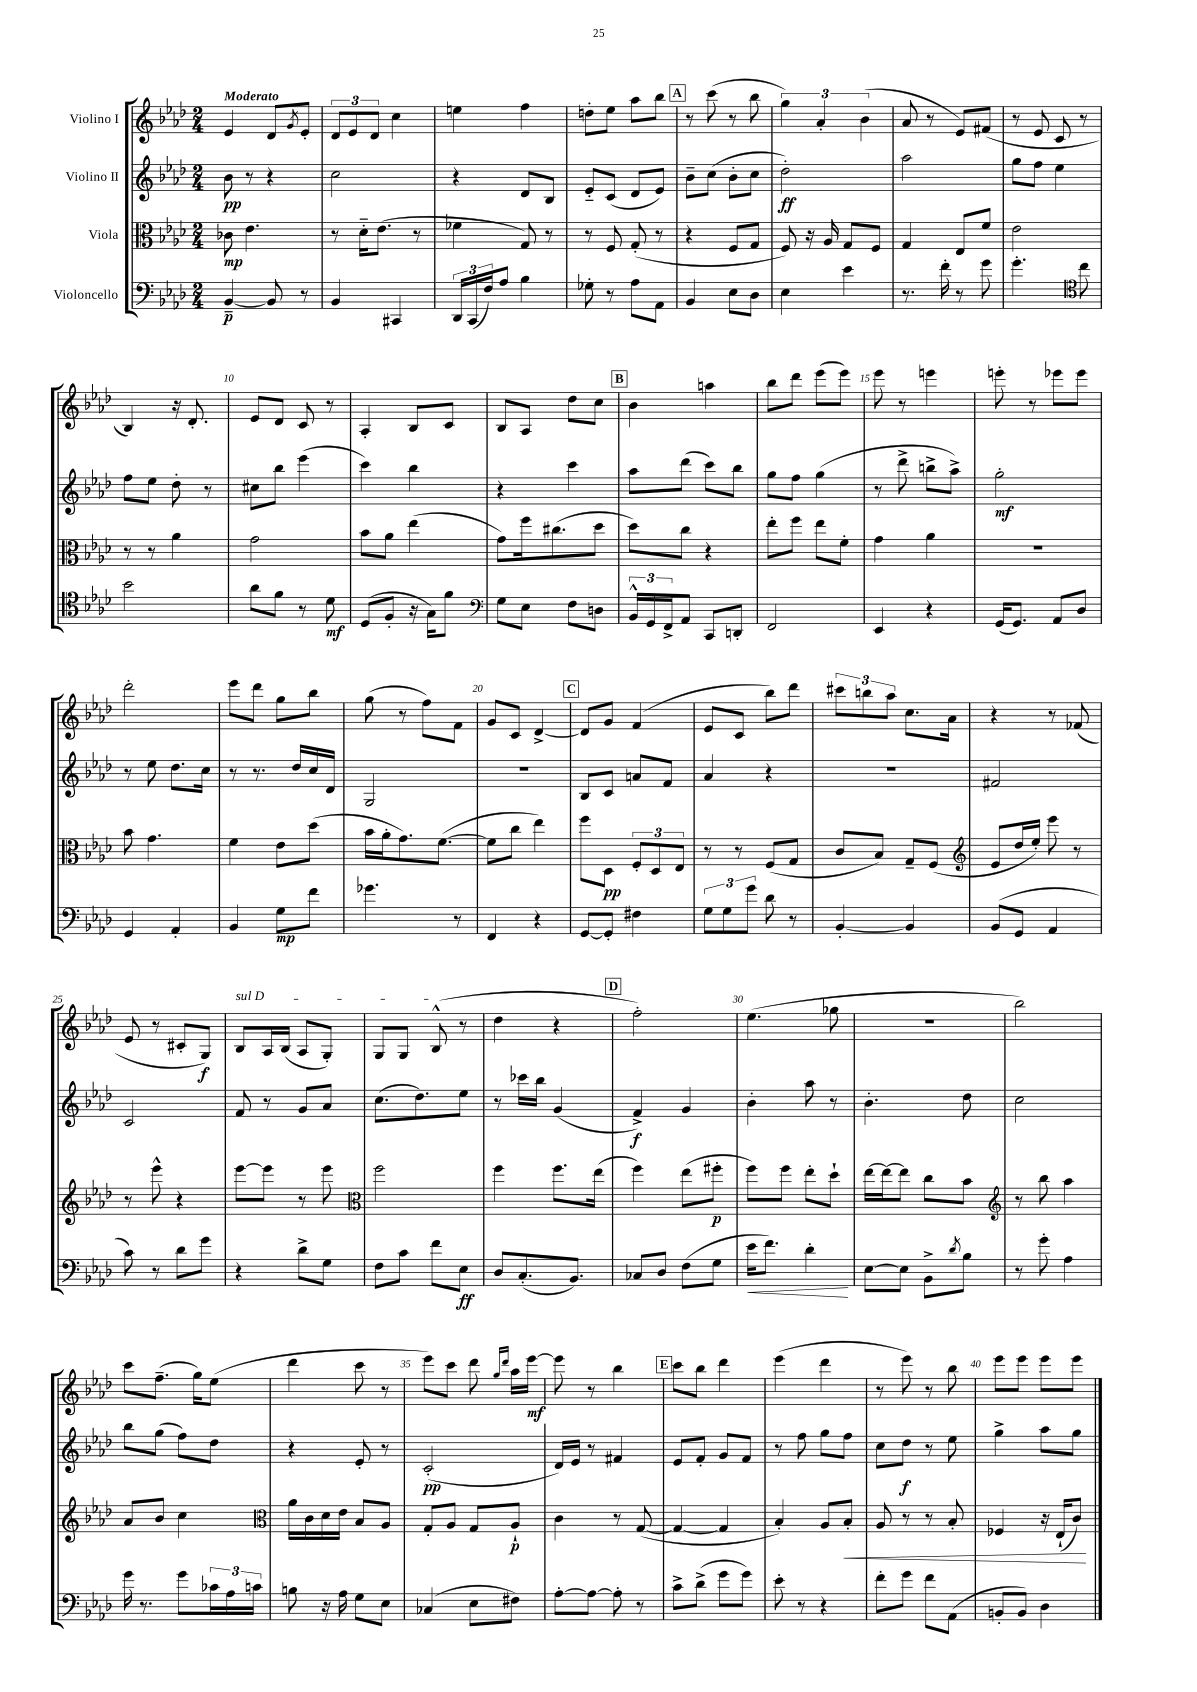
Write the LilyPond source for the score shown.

<<
\new StaffGroup <<
\new Staff = "s0" \with { instrumentName = "Violino I" } {
    \clef treble \key aes \major \numericTimeSignature \time 2/4 \tempo "Moderato"
    ees'4 des'8 \acciaccatura { g'8 } ees'8-. |
    \tuplet 3/2 { des'8 ees'8 des'8 } c''4 |
    e''4 f''4 |
    d''8-. ees''8 aes''8 bes''8 |
    \mark \markup { \box "A" } r8 c'''8( r8 bes''8 |
    \tuplet 3/2 { g''4) aes'4-. bes'4( } |
    aes'8 r8 ees'8) fis'8( |
    r8 ees'8 c'8 r8 |
    bes4) r16 des'8.-. |
    ees'8 des'8 c'8 r8 |
    aes4-. bes8 c'8 |
    bes8 aes8 des''8 c''8 |
    \mark \markup { \box "B" } bes'4 a''4 |
    bes''8 des'''8 ees'''8( ees'''8) |
    ees'''8 r8 e'''4 |
    e'''8-. r8 ees'''8 ees'''8 |
    des'''2-. |
    ees'''8 des'''8 g''8 bes''8 |
    g''8( r8 f''8) f'8 |
    g'8 c'8 des'4~-> |
    \mark \markup { \box "C" } des'8 g'8 f'4( |
    ees'8 c'8 bes''8) des'''8 |
    \tuplet 3/2 { cis'''8 b''8 aes''8 } c''8. aes'16 |
    r4 r8 fes'8( |
    ees'8 r8 cis'8-. g8\f) |
    \once \override TextSpanner.bound-details.left.text = \markup { \italic "sul D" } bes8\startTextSpan aes16 bes16( aes8 g8-.) |
    g8 g8 bes8-^\stopTextSpan( r8 |
    des''4 r4 |
    \mark \markup { \box "D" } f''2-.) |
    ees''4.( ges''8 |
    R2 |
    bes''2) |
    c'''8 f''8.--( g''16) ees''8( |
    des'''4 c'''8 r8 |
    ees'''8) c'''8 des'''8 \grace { g''16 des'''16 } aes''16 ees'''16~\mf |
    ees'''8 r8 bes''4 |
    \mark \markup { \box "E" } c'''8 bes''8 des'''4 |
    ees'''4( des'''4 |
    r8 ees'''8) r8 bes''8 |
    ees'''8 ees'''8 ees'''8 ees'''8 \bar "|." |
}
\new Staff = "s1" \with { instrumentName = "Violino II" } {
    \clef treble \key aes \major \numericTimeSignature \time 2/4
    bes'8\pp r8 r4 |
    c''2 |
    r4 des'8 bes8 |
    ees'8-_ c'8( des'8 ees'8) |
    \mark \markup { \box "A" } bes'8-- c''8( bes'8-. c''8 |
    des''2-.\ff) |
    aes''2 |
    g''8 f''8 ees''4 |
    f''8 ees''8 des''8-. r8 |
    cis''8 bes''8 ees'''4( |
    c'''4) bes''4 |
    r4 c'''4 |
    \mark \markup { \box "B" } aes''8 des'''8( c'''8) bes''8 |
    g''8 f''8 g''4( |
    r8 des'''8-> b''8-> aes''8->) |
    g''2-.\mf |
    r8 ees''8 des''8. c''16 |
    r8 r8. des''16 c''16 des'16 |
    g2 |
    r2 |
    \mark \markup { \box "C" } bes8 c'8 a'8 f'8 |
    aes'4 r4 |
    r2 |
    fis'2 |
    c'2 |
    f'8 r8 g'8 aes'8 |
    c''8.( des''8.) ees''8 |
    r8 ces'''16 bes''16 g'4( |
    \mark \markup { \box "D" } f'4->\f) g'4 |
    bes'4-. aes''8 r8 |
    bes'4.-. des''8 |
    c''2 |
    bes''8 g''8( f''8) des''8 |
    r4 ees'8-. r8 |
    c'2-.\pp( |
    des'16) ees'16 r8 fis'4 |
    \mark \markup { \box "E" } ees'8 f'8-. g'8 f'8 |
    r8 f''8 g''8 f''8 |
    c''8 des''8\f r8 ees''8 |
    g''4-> aes''8 g''8 \bar "|." |
}
\new Staff = "s2" \with { instrumentName = "Viola" } {
    \clef alto \key aes \major \numericTimeSignature \time 2/4
    ces'8\mp ees'4. |
    r8 des'16-_ ees'8.( r8 |
    fes'4 g8) r8 |
    r8 f8 g8-.( r8 |
    \mark \markup { \box "A" } r4 f8 g8 |
    f8) r16 aes16 g8 f8 |
    g4 ees8 f'8 |
    ees'2 |
    r8 r8 aes'4 |
    g'2 |
    bes'8 aes'8 ees''4( |
    g'8) f''16 cis''8.( des''8 |
    \mark \markup { \box "B" } des''8) c''8 r4 |
    ees''8-. f''8 ees''8 f'8-. |
    g'4 aes'4 |
    r2 |
    bes'8 g'4. |
    f'4 ees'8 des''8( |
    bes'16 aes'16-. g'8.) f'8.~( |
    f'8 c''8 ees''4) |
    \mark \markup { \box "C" } f''8 des8\pp \tuplet 3/2 { f8-. des8 ees8 } |
    r8 r8 f8( g8 |
    c'8 bes8) g8-- f8( |
    \clef treble ees'8 des''16 ees''16-.) ees'''8 r8 |
    r8 ees'''8-^ r4 |
    ees'''8~ ees'''8 r8 ees'''8 |
    \clef alto f''2 |
    f''4 f''8. ees''16( |
    \mark \markup { \box "D" } f''4) ees''8( fis''8-.\p |
    f''8) f''8 ees''8-. des''8-! |
    ees''16~ ees''16~ ees''8 c''8 bes'8 |
    \clef treble r8 bes''8 aes''4 |
    aes'8 bes'8 c''4 |
    \clef alto aes'16 c'16 des'16 ees'16 bes8 aes8 |
    g8-. aes8 g8 aes8-!\p |
    c'4 r8 g8~( |
    \mark \markup { \box "E" } g4~ g4 |
    bes4-.) aes8 bes8-.\< |
    aes8 r8 r8 bes8-. |
    fes4 r16 ees16-!( c'8\!) \bar "|." |
}
\new Staff = "s3" \with { instrumentName = "Violoncello" } {
    \clef bass \key aes \major \numericTimeSignature \time 2/4
    bes,4~--\p bes,8 r8 |
    bes,4 cis,4 |
    \tuplet 3/2 { des,16 c,16( f16) } aes8 bes4 |
    ges8-. r8 aes8 aes,8 |
    \mark \markup { \box "A" } bes,4 ees8 des8 |
    ees4 ees'4 |
    r8. f'16-. r8 g'8 |
    g'4.-. \clef tenor c''8 |
    bes'2 |
    aes'8 f'8 r8 des'8\mf |
    des8( f8-. r16 g16) f'8 |
    \clef bass g8 ees8 f8 d8 |
    \mark \markup { \box "B" } \tuplet 3/2 { bes,16-^ g,16 f,16-> } aes,8 c,8 d,8-. |
    f,2 |
    ees,4 r4 |
    g,16( g,8.) aes,8 des8 |
    g,4 aes,4-. |
    bes,4 g8\mp f'8 |
    ges'4. r8 |
    f,4 r4 |
    \mark \markup { \box "C" } g,8~ g,8-. fis4 |
    \tuplet 3/2 { g8 g8 g'8 } des'8 r8 |
    bes,4~-. bes,4 |
    bes,8( g,8 aes,4 |
    c'8) r8 des'8 g'8 |
    r4 des'8-> g8 |
    f8 c'8 f'8 ees8\ff |
    des8 c8.-.( bes,8.) |
    \mark \markup { \box "D" } ces8 des8 f8( g8 |
    ees'16\< f'8.) des'4-.\! |
    ees8~ ees8 bes,8-> \acciaccatura { des'8 } bes8 |
    r8 g'8-. aes4 |
    g'16 r8. g'8 \tuplet 3/2 { ces'16 aes16 c'16 } |
    b8 r16 aes16 g8 ees8 |
    ces4( ees8 fis8) |
    aes8~-. aes8~ aes8-. r8 |
    \mark \markup { \box "E" } c'8-> des'8->( g'8 g'8) |
    ees'8-. r8 r4 |
    f'8-. g'8 f'8 aes,8( |
    b,8-. b,8) des4 \bar "|." |
}
>>
>>
\layout { \context { \Score \override BarNumber.break-visibility = ##(#f #t #t) barNumberVisibility = #(every-nth-bar-number-visible 5) } }
